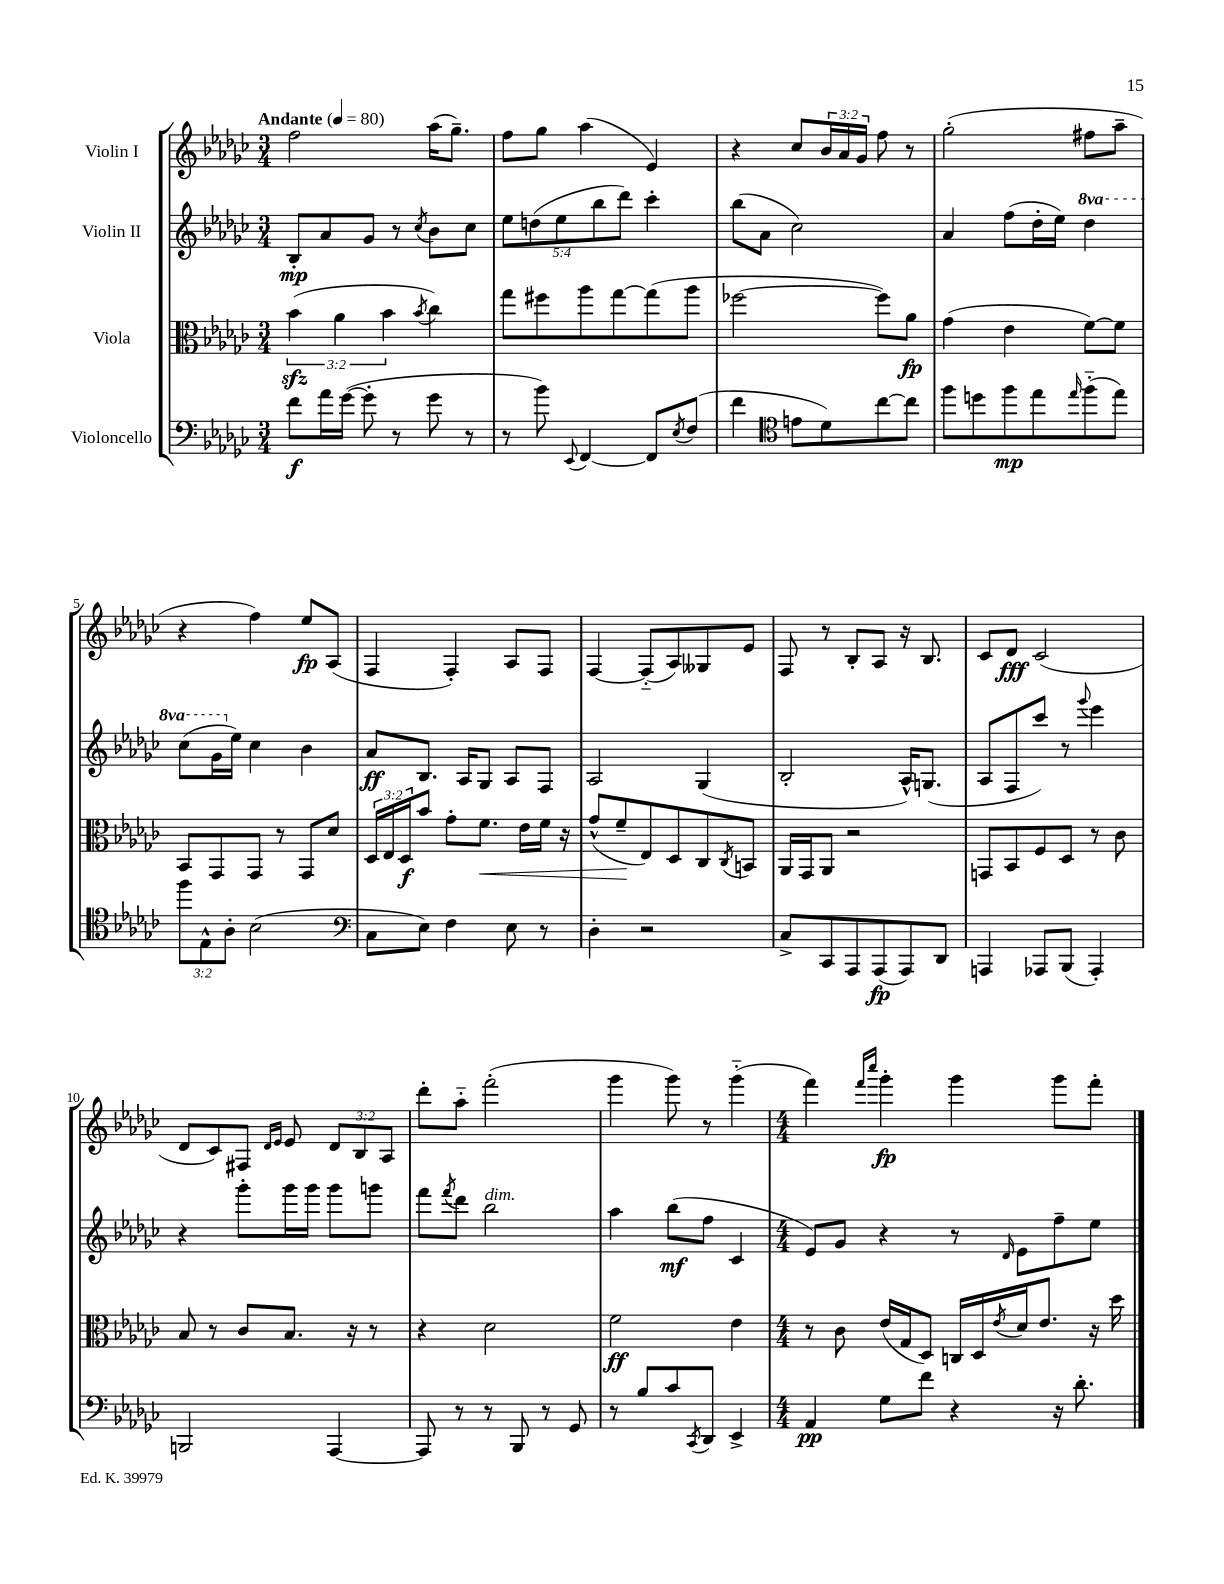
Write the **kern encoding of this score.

**kern	**dynam	**kern	**dynam	**kern	**dynam	**kern	**dynam
*part4	*part4	*part3	*part3	*part2	*part2	*part1	*part1
*staff4	*staff4	*staff3	*staff3	*staff2	*staff2	*staff1	*staff1
*I"Violoncello	*	*I"Viola	*	*I"Violin II	*	*I"Violin I	*
*clefF4	*	*clefC3	*	*clefG2	*	*clefG2	*
*k[b-e-a-d-g-c-]	*	*k[b-e-a-d-g-c-]	*	*k[b-e-a-d-g-c-]	*	*k[b-e-a-d-g-c-]	*
*M3/4	*	*M3/4	*	*M3/4	*	*M3/4	*
*MM80	*	*MM80	*	*MM80	*	*MM80	*
=1	=1	=1	=1	=1	=1	=1	=1
!	!	!	!	!	!	!LO:TX:a:B:t=Andante	!
8f\L	f	(6b-zz\	.	8B-'/L	mp	2ff\	.
16a-\L	.	.	.	8a-/	.	.	.
.	.	6a-\	.	.	.	.	.
([16g-\JJ	.	.	.	.	.	.	.
8g-'\]	.	.	.	8g-/J	.	.	.
.	.	6b-\	.	.	.	.	.
8r	.	.	.	8r	.	.	.
.	.	8qb-/	.	8qcc-/	.	.	.
8g-\	.	4cc-\)	.	8b-\L	.	(16aa-\KL	.
.	.	.	.	.	.	8.gg-~\J)	.
8r	.	.	.	8cc-\J	.	.	.
=2	=2	=2	=2	=2	=2	=2	=2
8r	.	8gg-\L	.	10ee-\L	.	8ff\L	.
.	.	.	.	(10ddn\	.	.	.
8b-\)	.	8ff#X\	.	.	.	8gg-\J	.
.	.	.	.	10ee-\	.	.	.
8qqEE-/	.	.	.	.	.	.	.
[4FF/	.	8aa-\	.	.	.	(4aa-\	.
.	.	.	.	10bb-\	.	.	.
.	.	[8gg-\	.	.	.	.	.
.	.	.	.	10ddd-\J)	.	.	.
8FF/L]	.	(8gg-\]	.	4ccc-'\	.	4e-/)	.
8qE-/	.	.	.	.	.	.	.
(8F/J	.	8aa-\J	.	.	.	.	.
=3	=3	=3	=3	=3	=3	=3	=3
4f\	.	[2ff-X\	.	(8bb-\L	.	4r	.
.	.	.	.	8a-\J	.	.	.
*clefC4	*	*	*	*	*	*	*
8en\L	.	.	.	2cc-\)	.	8cc-/L	.
8d-\)	.	.	.	.	.	24b-/L	.
.	.	.	.	.	.	24a-/	.
.	.	.	.	.	.	24g-/JJ	.
[8cc-\	.	8ff-\L])	.	.	.	8ff\	.
8cc-\J]	.	8a-\J	fp	.	.	8r	.
=4	=4	=4	=4	=4	=4	=4	=4
8ff\L	.	(4g-\	.	4a-/	.	(2gg-'\	.
8ddn\	.	.	.	.	.	.	.
8ff\	mp	4e-\	.	(8ff\L	.	.	.
8ee-\	.	.	.	16dd-'\L	.	.	.
.	.	.	.	16ee-\JJ)	.	.	.
16qqee-/	.	.	.	.	.	.	.
*	*	*	*	*8va	*	*	*
(8ff\	.	[8f\L)	.	4ddd-\	.	8ff#X\L	.
8ee-\J)	.	8f\J]	.	.	.	8aa-~\J	.
!!LO:LB:g=z
=5	=5	=5	=5	=5	=5	=5	=5
12ff\L	.	8BB-/L	.	(8ccc-\L	.	4r	.
12E-^^\	.	.	.	.	.	.	.
.	.	8GG-/	.	16gg-\L	.	.	.
12A-'\J	.	.	.	.	.	.	.
*	*	*	*	*X8va	*	*	*
.	.	.	.	16ee-\JJ)	.	.	.
(2B-\	.	8GG-/J	.	4cc-\	.	4ff\)	.
.	.	8r	.	.	.	.	.
.	.	8GG-/L	.	4b-\	.	8ee-/L	fp
.	.	8d-/J	.	.	.	(8A-/J	.
=6	=6	=6	=6	=6	=6	=6	=6
*clefF4	*	*	*	*	*	*	*
8C-\L	.	24D-/LL	.	8a-/L	ff	4F/	.
.	.	24E-/	.	.	.	.	.
.	.	24D-/J	f	.	.	.	.
8E-\J)	.	8b-/J	.	8.B-/J	.	.	.
4F\	.	8g-'\L	.	.	.	4F'/)	.
.	.	.	.	16A-/KL	.	.	.
!	!	!	!LO:HP:b	!	!	!	!
.	.	8.f\J	<	8G-/J	.	.	.
8E-\	.	.	.	8A-/L	.	8A-/L	.
.	.	16e-\LL	.	.	.	.	.
8r	.	16f\JJ	.	8F/J	.	8F/J	.
.	.	16r	.	.	.	.	.
=7	=7	=7	=7	=7	=7	=7	=7
4D-'\	.	(8g-^^/L	.	2A-/	.	[4F/	.
.	.	8f~/	.	.	.	.	.
2r	.	8E-/)	[	.	.	(8F/L]	.
.	.	8D-/	.	.	.	8A-/)	.
.	.	8C-/	.	(4G-/	.	8G--X/	.
.	.	8qC-/	.	.	.	.	.
.	.	8BBn/J	.	.	.	8e-/J	.
=8	=8	=8	=8	=8	=8	=8	=8
8C-^/L	.	16AA-/LL	.	2B-'/	.	8F/	.
.	.	16GG-/J	.	.	.	.	.
8CC-/	.	8AA-/J	.	.	.	8r	.
8AAA-/	.	2r	.	.	.	8B-'/L	.
(8AAA-/	fp	.	.	.	.	8A-/J	.
8AAA-/)	.	.	.	16A-^^/KL)	.	16r	.
.	.	.	.	(8.Gn/J	.	8.B-/	.
8DD-/J	.	.	.	.	.	.	.
=9	=9	=9	=9	=9	=9	=9	=9
4AAAn/	.	8GGn/L	.	8A-/L	.	8c-/L	.
.	.	8BB-/	.	8F/	.	8d-/J	fff
8AAA-X/L	.	8F/	.	8ccc-/J)	.	(2c-/	.
(8BBB-/J	.	8D-/J	.	8r	.	.	.
.	.	.	.	8qqggg-/	.	.	.
4AAA-'/)	.	8r	.	4eee-\	.	.	.
.	.	8c-\	.	.	.	.	.
!!LO:LB:g=z
=10	=10	=10	=10	=10	=10	=10	=10
2BBBn/	.	8B-/	.	4r	.	8d-/L	.
.	.	8r	.	.	.	8c-/)	.
.	.	8c-/L	.	8ggg-'\L	.	8F#X/J	.
.	.	.	.	.	.	16qqd-/LL	.
.	.	.	.	.	.	16qqe-/JJ	.
.	.	8.B-/J	.	16ggg-\L	.	8e-/	.
.	.	.	.	16ggg-\JJ	.	.	.
[4AAA-/	.	.	.	8ggg-\L	.	12d-/L	.
.	.	16r	.	.	.	.	.
.	.	.	.	.	.	12B-/	.
.	.	8r	.	8gggn\J	.	.	.
.	.	.	.	.	.	12A-/J	.
=11	=11	=11	=11	=11	=11	=11	=11
8AAA-/]	.	4r	.	8fff\L	.	8ddd-'\L	.
.	.	.	.	8qfff/	.	.	.
8r	.	.	.	8ddd-\J	.	8aa-\J	.
!	!	!	!	!LO:TX:a:i:t=dim.	!	!	!
8r	.	2d-\	.	2bb-\	.	(2fff'\	.
8BBB-/	.	.	.	.	.	.	.
8r	.	.	.	.	.	.	.
8GG-/	.	.	.	.	.	.	.
=12	=12	=12	=12	=12	=12	=12	=12
8r	.	2f\	ff	4aa-\	.	4ggg-\	.
8B-/L	.	.	.	.	.	.	.
8c-/	.	.	.	(8bb-\L	mf	8ggg-\)	.
8qCC-/	.	.	.	.	.	.	.
8DD-/J	.	.	.	8ff\J	.	8r	.
4EE-^/	.	4e-\	.	4c-/	.	(4ggg-\	.
=13	=13	=13	=13	=13	=13	=13	=13
*M4/4	*	*M4/4	*	*M4/4	*	*M4/4	*
4AA-/	pp	8r	.	8e-/L)	.	4fff\)	.
.	.	8c-\	.	8g-/J	.	.	.
.	.	.	.	.	.	16qqfff/LL	.
.	.	.	.	.	.	16qqcccc-/JJ	.
8G-\L	.	(16e-/LL	.	4r	.	4ggg-'\	fp
.	.	16G-/J	.	.	.	.	.
8f\J	.	8D-/J)	.	.	.	.	.
4r	.	16Cn/LL	.	8r	.	4ggg-\	.
.	.	16D-/	.	.	.	.	.
.	.	8qe-/	.	16qqd-/	.	.	.
.	.	16d-/J	.	8e-\L	.	.	.
.	.	8.e-/J	.	.	.	.	.
16r	.	.	.	8ff~\	.	8ggg-\L	.
8.d-'\	.	.	.	.	.	.	.
.	.	16r	.	8ee-\J	.	8fff'\J	.
.	.	16dd-\	.	.	.	.	.
==	==	==	==	==	==	==	==
*-	*-	*-	*-	*-	*-	*-	*-
